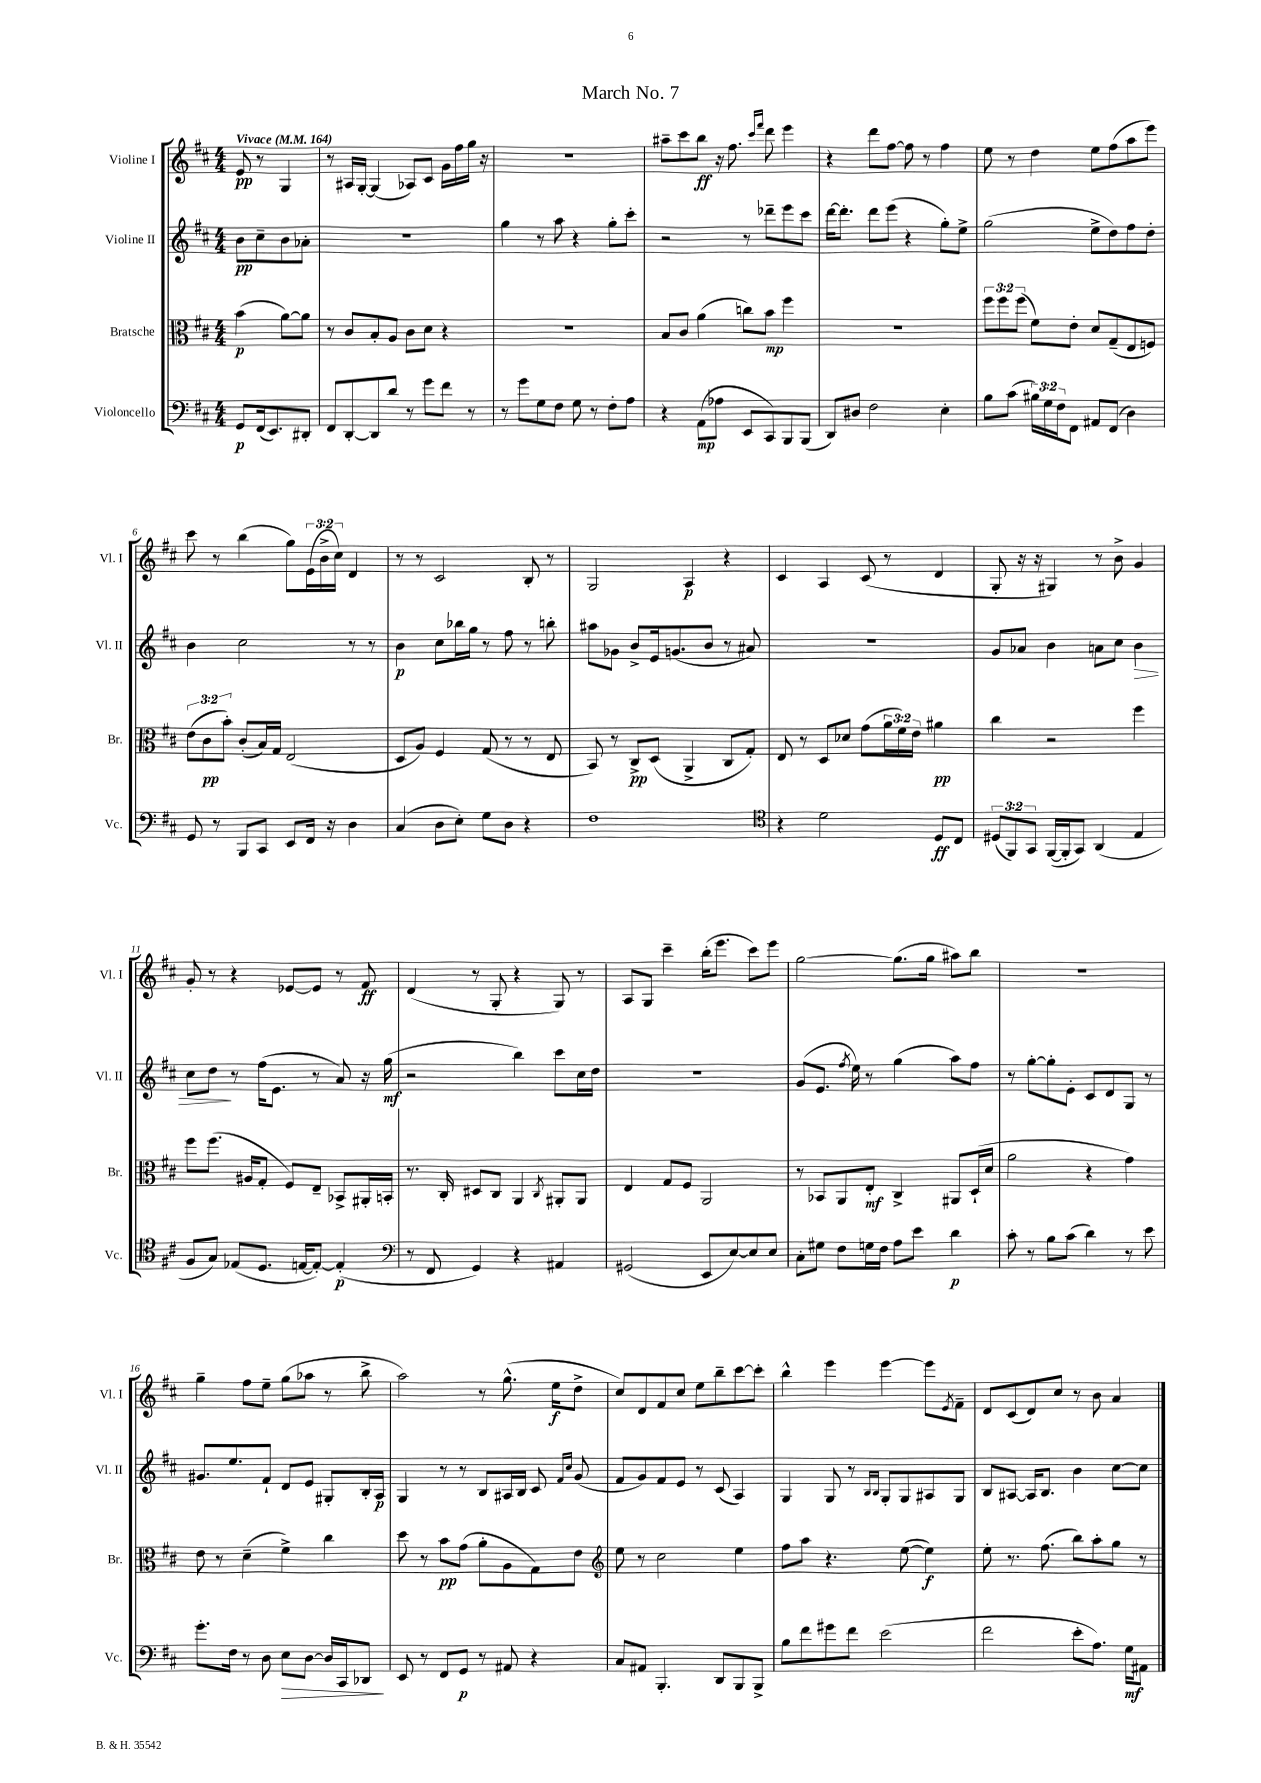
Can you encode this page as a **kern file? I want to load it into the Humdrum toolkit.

**kern	**dynam	**kern	**dynam	**kern	**dynam	**kern	**dynam
*part4	*part4	*part3	*part3	*part2	*part2	*part1	*part1
*staff4	*staff4	*staff3	*staff3	*staff2	*staff2	*staff1	*staff1
*I"Violoncello	*	*I"Bratsche	*	*I"Violine II	*	*I"Violine I	*
*I'Vc.	*	*I'Br.	*	*I'Vl. II	*	*I'Vl. I	*
*clefF4	*	*clefC3	*	*clefG2	*	*clefG2	*
*k[f#c#]	*	*k[f#c#]	*	*k[f#c#]	*	*k[f#c#]	*
*M4/4	*	*M4/4	*	*M4/4	*	*M4/4	*
*MM164	*	*MM164	*	*MM164	*	*MM164	*
=	=	=	=	=	=	=	=
!	!	!	!	!	!	!LO:TX:a:B:t=Vivace	!
8GG/L	p	(4b\	p	8b\L	pp	8e/	pp
(16FF#/k	.	.	.	8cc#~\	.	8r	.
8.EE/)	.	.	.	.	.	.	.
.	.	[8a\L)	.	8b\	.	4G/	.
8DD#X'/J	.	8a\J]	.	8a-X'\J	.	.	.
=1	=1	=1	=1	=1	=1	=1	=1
8FF#/L	.	8r	.	1r	.	8r	.
[8DD'/	.	8c#/L	.	.	.	16A#X/LL	.
.	.	.	.	.	.	[16G'/JJ	.
8DD/]	.	8B'/	.	.	.	(4G/]	.
8d/J	.	8A/J	.	.	.	.	.
8r	.	8c#\L	.	.	.	8A-X/L)	.
8g\L	.	8d\J	.	.	.	8c#/J	.
8f#\J	.	4r	.	.	.	16g\LL	.
.	.	.	.	.	.	16ff#\	.
8r	.	.	.	.	.	16gg\JJ	.
.	.	.	.	.	.	16r	.
=2	=2	=2	=2	=2	=2	=2	=2
8r	.	1r	.	4gg\	.	1r	.
8g\L	.	.	.	.	.	.	.
8G\	.	.	.	8r	.	.	.
8F#\J	.	.	.	8aa\	.	.	.
8G\	.	.	.	4r	.	.	.
8r	.	.	.	.	.	.	.
8F#'\L	.	.	.	8gg'\L	.	.	.
8A\J	.	.	.	8ccc#'\J	.	.	.
=3	=3	=3	=3	=3	=3	=3	=3
4r	.	8B/L	.	2r	.	8aa#X~\L	.
.	.	8c#/J	.	.	.	8ccc#\	.
(8AA\L	mp	(4a\	.	.	.	8bb\J	ff
8A-X\J	.	.	.	.	.	16r	.
.	.	.	.	.	.	8.ff#\	.
8EE/L	.	8ccn\L)	.	8r	.	.	.
.	.	.	.	.	.	16qqccc#/LL	.
.	.	.	.	.	.	16qqfff#/JJ	.
8CC#/)	.	8b\J	mp	8ddd-X~\L	.	8ddd\	.
8BBB/	.	4ff#\	.	8eee\	.	4eee\	.
(8BBB/J	.	.	.	8ccc#\J	.	.	.
=4	=4	=4	=4	=4	=4	=4	=4
8DD/L)	.	1r	.	[16ddd\KL	.	4r	.
.	.	.	.	8.ddd'\J]	.	.	.
8D#X/J	.	.	.	.	.	.	.
2F#\	.	.	.	8ddd\L	.	8ddd\L	.
.	.	.	.	(8eee\J	.	[8ff#\J	.
.	.	.	.	4r	.	8ff#\]	.
.	.	.	.	.	.	8r	.
4E'\	.	.	.	8gg'\L)	.	4ff#\	.
.	.	.	.	8ee^\J	.	.	.
=5	=5	=5	=5	=5	=5	=5	=5
8B\L	.	12ff#\L	.	(2gg\	.	8ee\	.
.	.	12ff#\	.	.	.	.	.
(8c#\J	.	.	.	.	.	8r	.
.	.	(12ff#\J	.	.	.	.	.
24B#X\LL)	.	8f#\L)	.	.	.	4dd\	.
24G\	.	.	.	.	.	.	.
24F#\J	.	.	.	.	.	.	.
8FF#\J	.	8e'\J	.	.	.	.	.
8AA#X/L	.	8d/L	.	8ee^\L	.	8ee\L	.
(8FF#/J	.	(8G~/	.	8dd\)	.	(8ff#\	.
4D\)	.	8E/	.	8ff#\	.	8aa\	.
.	.	8Fn/J)	.	8dd'\J	.	8eee\J)	.
!!LO:LB:g=z
=6	=6	=6	=6	=6	=6	=6	=6
8GG/	.	(12e\L	.	4b\	.	8ccc#\	.
.	.	12c#\	pp	.	.	.	.
8r	.	.	.	.	.	8r	.
.	.	12b'\J)	.	.	.	.	.
8BBB/L	.	(8c#'/L	.	2cc#\	.	(4bb\	.
8CC#/J	.	16B/L)	.	.	.	.	.
.	.	16G/JJ	.	.	.	.	.
8EE/L	.	(2E/	.	.	.	8gg\L)	.
16FF#/Jk	.	.	.	.	.	(24e\L	.
.	.	.	.	.	.	24b^\	.
16r	.	.	.	.	.	.	.
.	.	.	.	.	.	24cc#\JJ)	.
4D\	.	.	.	8r	.	4d/	.
.	.	.	.	8r	.	.	.
=7	=7	=7	=7	=7	=7	=7	=7
(4C#/	.	8D/L	.	4b\	p	8r	.
.	.	8A/J)	.	.	.	8r	.
8D\L	.	4F#/	.	8cc#\L	.	2c#/	.
8E'\J)	.	.	.	16bb-X\L	.	.	.
.	.	.	.	16gg\JJ	.	.	.
8G\L	.	(8G/	.	8r	.	.	.
8D\J	.	8r	.	8ff#\	.	.	.
4r	.	8r	.	8r	.	8B'/	.
.	.	8E/	.	8bbn'\	.	8r	.
=8	=8	=8	=8	=8	=8	=8	=8
1F#	.	8BB/)	.	8aa#X\L	.	2G/	.
.	.	8r	.	8g-X\J	.	.	.
.	.	8C#^/L	pp	8b^/L	.	.	.
.	.	(8D/J	.	16e/k	.	.	.
.	.	.	.	(8.gn/	.	.	.
.	.	4AA^/	.	.	.	4A/	p
.	.	.	.	8b/J	.	.	.
.	.	8C#/L	.	8r	.	4r	.
.	.	8G'/J)	.	8a#X/)	.	.	.
=9	=9	=9	=9	=9	=9	=9	=9
*clefC4	*	*	*	*	*	*	*
4r	.	8E/	.	1r	.	4c#/	.
.	.	8r	.	.	.	.	.
2d\	.	8D/L	.	.	.	4A/	.
.	.	8d-X/J	.	.	.	.	.
.	.	(8g\L	.	.	.	(8c#/	.
.	.	24a\L	.	.	.	8r	.
.	.	24f#\)	.	.	.	.	.
.	.	24e\JJ	.	.	.	.	.
8D/L	ff	4a#X\	pp	.	.	4d/	.
8C#/J	.	.	.	.	.	.	.
=10	=10	=10	=10	=10	=10	=10	=10
(12D#X/L	.	4cc#\	.	8g/L	.	8G'/	.
12FF#/)	.	.	.	.	.	.	.
.	.	.	.	8a-X/J	.	16r	.
12GG/J	.	.	.	.	.	.	.
.	.	.	.	.	.	16r	.
([16FF#/LL	.	2r	.	4b\	.	4G#X/)	.
16FF#'/J]	.	.	.	.	.	.	.
8GG/J)	.	.	.	.	.	.	.
(4AA/	.	.	.	8an\L	.	8r	.
.	.	.	.	8cc#\J	.	8b^\	.
!	!	!	!	!	!LO:HP:b	!	!
4E/	.	4ff#\	.	4b\	>	4g/	.
!!LO:LB:g=z
=11	=11	=11	=11	=11	=11	=11	=11
8F#/L	.	8ff#\L	.	8cc#\L	.	8g'/	.
8G/J)	.	(8.ff#\J	.	8dd\J	.	8r	.
(8E-X/L	.	.	.	8r	]	4r	.
.	.	16A#X/KL	.	.	.	.	.
8.D/J	.	8G'/J	.	(16ff#\KL	.	.	.
.	.	.	.	8.e\J	.	.	.
.	.	8F#/L)	.	.	.	[8e-X/L	.
[16En/KL	.	.	.	.	.	.	.
8E'/J_)	.	8E~/J	.	8r	.	8e-/J]	.
(4E'/]	p	8BB-X^/L	.	8a/)	.	8r	.
.	.	16AA#X'/L	.	16r	.	8f#/	ff
.	.	16BBn'/JJ	.	(16gg\	mf	.	.
=12	=12	=12	=12	=12	=12	=12	=12
*clefF4	*	*	*	*	*	*	*
8r	.	8.r	.	2r	.	(4d/	.
8FF#/	.	.	.	.	.	.	.
.	.	16C#'/	.	.	.	.	.
4GG/)	.	8D#X/L	.	.	.	8r	.
.	.	8C#/J	.	.	.	8G'/	.
4r	.	4AA/	.	4bb\)	.	4r	.
.	.	8qC#/	.	.	.	.	.
4AA#X/	.	8AA#X'/L	.	8ccc#\L	.	8G/)	.
.	.	8AA#/J	.	16cc#\L	.	8r	.
.	.	.	.	16dd\JJ	.	.	.
=13	=13	=13	=13	=13	=13	=13	=13
(2GG#X/	.	4E/	.	1r	.	8A/L	.
.	.	.	.	.	.	8G/J	.
.	.	8G/L	.	.	.	4ccc#~\	.
.	.	8F#/J	.	.	.	.	.
8EE/L	.	2AA/	.	.	.	(16bb'\KL	.
.	.	.	.	.	.	8.eee\J	.
[8E/)	.	.	.	.	.	.	.
8E/]	.	.	.	.	.	8ccc#\L)	.
8E/J	.	.	.	.	.	8eee\J	.
=14	=14	=14	=14	=14	=14	=14	=14
8C#'\L	.	8r	.	(8g/L	.	[2gg\	.
8G#X\J	.	8BB-X/L	.	8.e/J	.	.	.
8F#\L	.	8AA/	.	.	.	.	.
.	.	.	.	8qff#/	.	.	.
.	.	.	.	16ee\)	.	.	.
16Gn\L	.	8E'/J	mf	8r	.	.	.
16F#\JJ	.	.	.	.	.	.	.
8A\L	.	4C#^/	.	(4gg\	.	(8.gg\L]	.
8e\J	.	.	.	.	.	.	.
.	.	.	.	.	.	16gg\Jk	.
4d\	p	8AA#X/L	.	8aa\L)	.	8aa#X\L)	.
.	.	(16D`/L	.	8ff#\J	.	8bb\J	.
.	.	16d/JJ	.	.	.	.	.
=15	=15	=15	=15	=15	=15	=15	=15
8c#'\	.	2a\	.	8r	.	1r	.
8r	.	.	.	[8gg'\L	.	.	.
8B\L	.	.	.	8gg'\]	.	.	.
(8c#\J	.	.	.	8e'\J	.	.	.
4d\)	.	4r	.	8c#/L	.	.	.
.	.	.	.	8d/	.	.	.
8r	.	4g\)	.	8G/J	.	.	.
8e\	.	.	.	8r	.	.	.
!!LO:LB:g=z
=16	=16	=16	=16	=16	=16	=16	=16
8.g'\L	.	8e\	.	8.g#X/L	.	4gg~\	.
.	.	8r	.	.	.	.	.
16F#\Jk	.	.	.	8.ee/	.	.	.
8r	.	(4d~\	.	.	.	8ff#\L	.
8D\	.	.	.	8f#`/J	.	8ee~\J	.
!	!LO:HP:b	!	!	!	!	!	!
8E\L	>	4f#^\)	.	8d/L	.	(8gg\L	.
[8D\J	.	.	.	8e/J	.	8aa-X\J	.
16D/LL]	.	4cc#\	.	8G#X'/L	.	8r	.
16CC#/J	.	.	.	.	.	.	.
8DD-X/J	.	.	.	16B'/L	.	8bb^\	.
.	.	.	.	16A/JJ	p	.	.
.	]	.	.	.	.	.	.
=17	=17	=17	=17	=17	=17	=17	=17
8EE/	.	8dd\	.	4G/	.	2aa\)	.
8r	.	8r	.	.	.	.	.
8FF#/L	.	8b\L	pp	8r	.	.	.
8GG/J	p	(8g\J	.	8r	.	.	.
8r	.	8a'\L	.	8B/L	.	8r	.
8AA#X/	.	8A\	.	16A#X/L	.	(8.gg^^\	.
.	.	.	.	16B/JJ	.	.	.
4r	.	8G\)	.	8c#/	.	.	.
.	.	.	.	.	.	16ee\KL	f
.	.	.	.	16qqf#/LL	.	.	.
.	.	.	.	16qqcc#/JJ	.	.	.
.	.	8e\J	.	(8g/	.	8dd^\J	.
=18	=18	=18	=18	=18	=18	=18	=18
*	*	*clefG2	*	*	*	*	*
8C#/L	.	8ee\	.	8f#/L	.	8cc#/L)	.
8AA#X/J	.	8r	.	8g/)	.	8d/	.
4.BBB'/	.	2cc#\	.	8f#/	.	8f#/	.
.	.	.	.	8e/J	.	8cc#/J	.
.	.	.	.	8r	.	8ee\L	.
8DD/L	.	.	.	(8c#/	.	8bb~\	.
8BBB/	.	4ee\	.	4A/)	.	[8ccc#\	.
8BBB^/J	.	.	.	.	.	8ccc#'\J]	.
=19	=19	=19	=19	=19	=19	=19	=19
8B\L	.	8ff#\L	.	4G/	.	4bb^^\	.
8f#\	.	8aa\J	.	.	.	.	.
8g#X\	.	4.r	.	8G/	.	4eee\	.
8f#\J	.	.	.	8r	.	.	.
.	.	.	.	16qqB/LL	.	.	.
.	.	.	.	16qqB/JJ	.	.	.
(2e\	.	.	.	8G'/L	.	[4eee\	.
.	.	([8ee\	.	8G/	.	.	.
.	.	4ee\])	f	8A#X/	.	8eee\L]	.
.	.	.	.	.	.	8qe/	.
.	.	.	.	8G/J	.	8f#~\J	.
=20	=20	=20	=20	=20	=20	=20	=20
2f#\	.	8ee'\	.	8B/L	.	8d/L	.
.	.	8.r	.	[8A#X/J	.	(8c#/	.
.	.	.	.	16A#/KL]	.	8d/)	.
.	.	(8.ff#\	.	8.B/J	.	.	.
.	.	.	.	.	.	8cc#/J	.
8e'\L	.	8bb\L)	.	4b\	.	8r	.
8.A\J)	.	8aa'\	.	.	.	8b\	.
.	.	8gg\J	.	[8cc#\L	.	4a/	.
16G\KL	mf	.	.	.	.	.	.
8AA#X\J	.	8r	.	8cc#\J]	.	.	.
==	==	==	==	==	==	==	==
*-	*-	*-	*-	*-	*-	*-	*-
